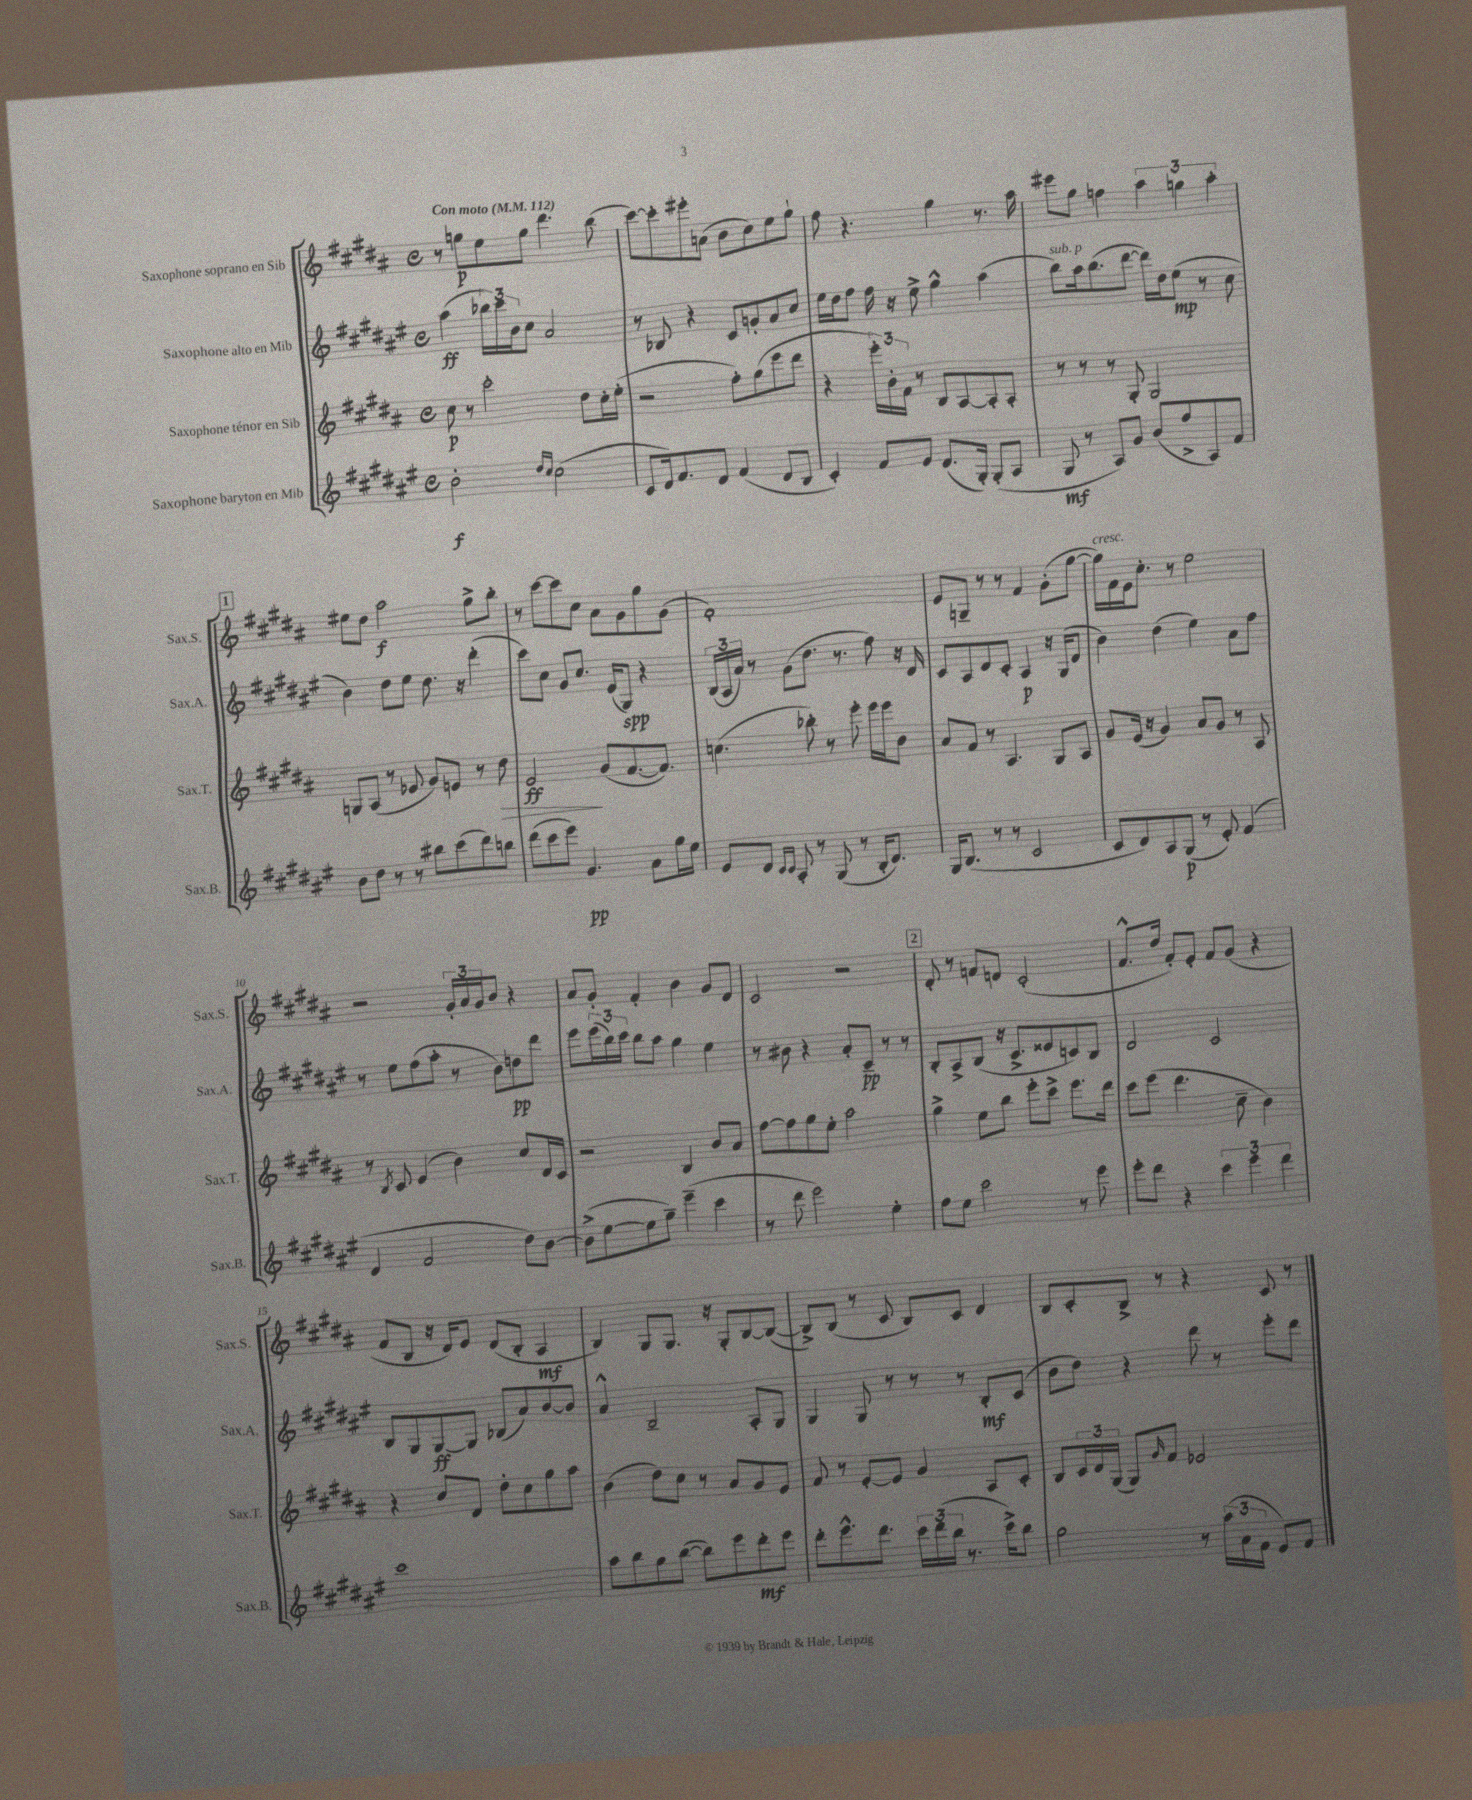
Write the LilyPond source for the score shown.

<<
\new StaffGroup <<
\new Staff = "s0" \with { instrumentName = "Saxophone soprano en Sib" shortInstrumentName = "Sax.S." } {
    \clef treble \key b \major \defaultTimeSignature \time 4/4 \tempo "Con moto" 4 = 112
    r8 g''8\p e''8 g''8 dis'''4. b''8( |
    cis'''8~) cis'''8-. eis'''8-. a'8( b'8 cis''8) e''8 gis''8-! |
    fis''8 r4. gis''4 r8. ais''16 |
    eis'''8 gis''8 f''4 \tuplet 3/2 { ais''4 g''4 ais''4-. } |
    \mark \markup { \box "1" } eis''8 dis''8 ais''2\f gis''8-> b''8-. |
    r8 cis'''8~ cis'''8 cis''8 ais'8 gis'8 gis''8 gis'8( |
    fis'1-.) |
    e'8 g8-- r8 r8 fis'4 gis'8-.( gis''8~ |
    gis''16^\markup { \italic "cresc." }) fis'16 e'16 cis''8.-. r8 e''2 |
    r2 \tuplet 3/2 { gis'16-. ais'16 gis'16 } b'8 r4 |
    ais'8 gis'8-. fis'4-. b'4 gis'8 dis'8 |
    cis'2 r2 |
    \mark \markup { \box "2" } dis'8-. r8 f'8 d'8 cis'2-.( |
    fis'8.-^ dis''16 fis'8-.) e'8-. fis'8 gis'8( r4 |
    fis'8 b8 r16 dis'16) e'8 dis'8( b8-. ais4\mf |
    b4) gis8 gis8. r16 gis8-. b8~ b8~( |
    b8->) b8( r8 cis'8 b8) cis'8 dis'4 |
    b8 cis'8-. b8-> r8 r4 cis'8 r8 \bar "|." |
}
\new Staff = "s1" \with { instrumentName = "Saxophone alto en Mib" shortInstrumentName = "Sax.A." } {
    \clef treble \key fis \major \defaultTimeSignature \time 4/4
    ais''4\ff( \tuplet 3/2 { bes''16) cis'''16 b'16 } cis''8 ais'2 |
    r8 bes8 r4 cis'8 g'8-. ais'8 cis''8 |
    eis''16 dis''16 fis''8 fis''16 r16 eis''8-> gis''4-^ ais''4( |
    b''8^\markup { \italic "sub. p" }) ais''16 b''8.( dis'''8~ dis'''16) dis''16 eis''8\mp( r8 cis''8 |
    \mark \markup { \box "1" } b'4) dis''8 eis''8 dis''8. r16 dis'''4-.( |
    cis'''8) cis''8 gis'8 cis''8. eis'16( gis8\spp) r4 |
    \tuplet 3/2 { b16( ais16 ais'16) } r8 gis'8( dis''8. r8. fis''8) r16 dis'16 |
    cis'8 ais8 dis'8 cis'8-. ais4\p r16 gis16( dis'8 |
    b'4) dis''4( eis''4) ais'8 fis''8 |
    r8 eis''8 fis''8( ais''8-. r8 b'8) d''8\pp dis'''8 |
    eis'''8 \tuplet 3/2 { eis'''16( b''16) cis'''16 } b''8 ais''8 gis''4 eis''4 |
    r8 bis'8 r4 ais'8-. cis'8--\pp r8 r8 |
    \mark \markup { \box "2" } b8-. ais8-> b8( r16 cis'8.-> eisis'8 c'8) b8 |
    dis'2 cis'2 |
    b8 gis8 gis8~\ff gis8 bes8( ais'8) b'8~ b'8 |
    ais'4-^ b2-- ais8-. gis8 |
    gis4 gis8 r8 r8 r8 b8-.\mf cis'8( |
    b'8 dis''8) r4 dis'''8 r8 eis'''8-. dis'''8 \bar "|." |
}
\new Staff = "s2" \with { instrumentName = "Saxophone ténor en Sib" shortInstrumentName = "Sax.T." } {
    \clef treble \key b \major \defaultTimeSignature \time 4/4
    cis''8\p r8 cis'''2-. dis''8 cis''16-. e''16-.( |
    r2 fis''8-.) gis''8( e'''8 dis'''8 |
    r4 \tuplet 3/2 { e'''16-.) b'16-. fis'16 } r8 b8 ais8~ ais8-. ais8-. |
    r8 r8 r8 gis8-. gis2 |
    \mark \markup { \box "1" } g8 ais8( r8 ees'8 gis'8) e'8 r8 dis''8\> |
    e'2\ff\! gis'8( fis'8.~ fis'8.) |
    c''4.( bes''8-.) r8 e'''8-. e'''16 e'''16 b'8 |
    ais'8 fis'8 r8 ais4. gis8 ais8 |
    gis'8 e'16( r16 gis'4) ais'8 gis'8 r8 ais8 |
    r8 \acciaccatura { b8 } cis'8 e'4( b'4) cis''8 dis'16 cis'16 |
    r2 b4 b'8 ais'8 |
    fis''8~ fis''8 gis''8 e''8-. ais''2 |
    \mark \markup { \box "2" } gis''4-> e''8 b''8 e'''8-. cis'''8-> e'''8. dis'''16 |
    cis'''8 e'''8( dis'''4. cis''8-- b'4) |
    r4 cis''8 dis'8 dis''8-. cis''8 gis''8 ais''8 |
    b'4( dis''8) cis''8 r8 ais'8 gis'8 e'8 |
    fis'8 r8 e'8~-. e'8 gis'4 ais8 cis'8-. |
    b8 \tuplet 3/2 { cis'16 dis'16 gis16( } gis8) \grace { gis'16 } fis'8 ees'2 \bar "|." |
}
\new Staff = "s3" \with { instrumentName = "Saxophone baryton en Mib" shortInstrumentName = "Sax.B." } {
    \clef treble \key fis \major \defaultTimeSignature \time 4/4
    b'2-.\f \grace { dis''16 cis''16 } cis''2( |
    cis'8 dis'16) fis'8. dis'8 fis'4( dis'8 b8 |
    cis'4-.) fis'8 eis'8 dis'8.( gis16-.) gis8-.( ais8 |
    gis8\mf r8 ais8) gis'8 b'8( fis''8-> ais8) fis'8 |
    \mark \markup { \box "1" } b'8 dis''8 r8 r8 bis''8 cis'''8( dis'''8) b''8 |
    dis'''8( cis'''8 eis'''8) gis'4.\pp ais'8 gis''16 eis''16 |
    eis'8 dis'8 \grace { cis'16 cis'16 } ais8-. r8 gis8( r8 b16-. dis'8.) |
    gis16 b8.( r8 r8 cis'2 |
    cis'8 dis'8) ais8 gis8\p( r8 eis'8-.) fis'4( |
    dis'4 fis'2 dis''8) b'8~ |
    b'8->( eis''8~ eis''8 gis''8--) eis'''4--( cis'''4 |
    r8 dis'''8 eis'''2) eis''4-. |
    \mark \markup { \box "2" } fis''8 eis''8 cis'''2 r8 eis'''8 |
    eis'''8-. dis'''8 r4 \tuplet 3/2 { cis'''4 eis'''4 dis'''4 } |
    cis'''1 |
    ais''8 b''8 gis''8 b''8~( b''8) eis'''8 dis'''8-.\mf eis'''8 |
    dis'''8-. eis'''8.-^ dis'''8. \tuplet 3/2 { cis'''16 dis'''16( b''16 } r8. cis'''16->) b''8 |
    gis''2 r8 \tuplet 3/2 { ais''16( ais'16 fis'16 } eis'8) fis'8 \bar "|." |
}
>>
>>
